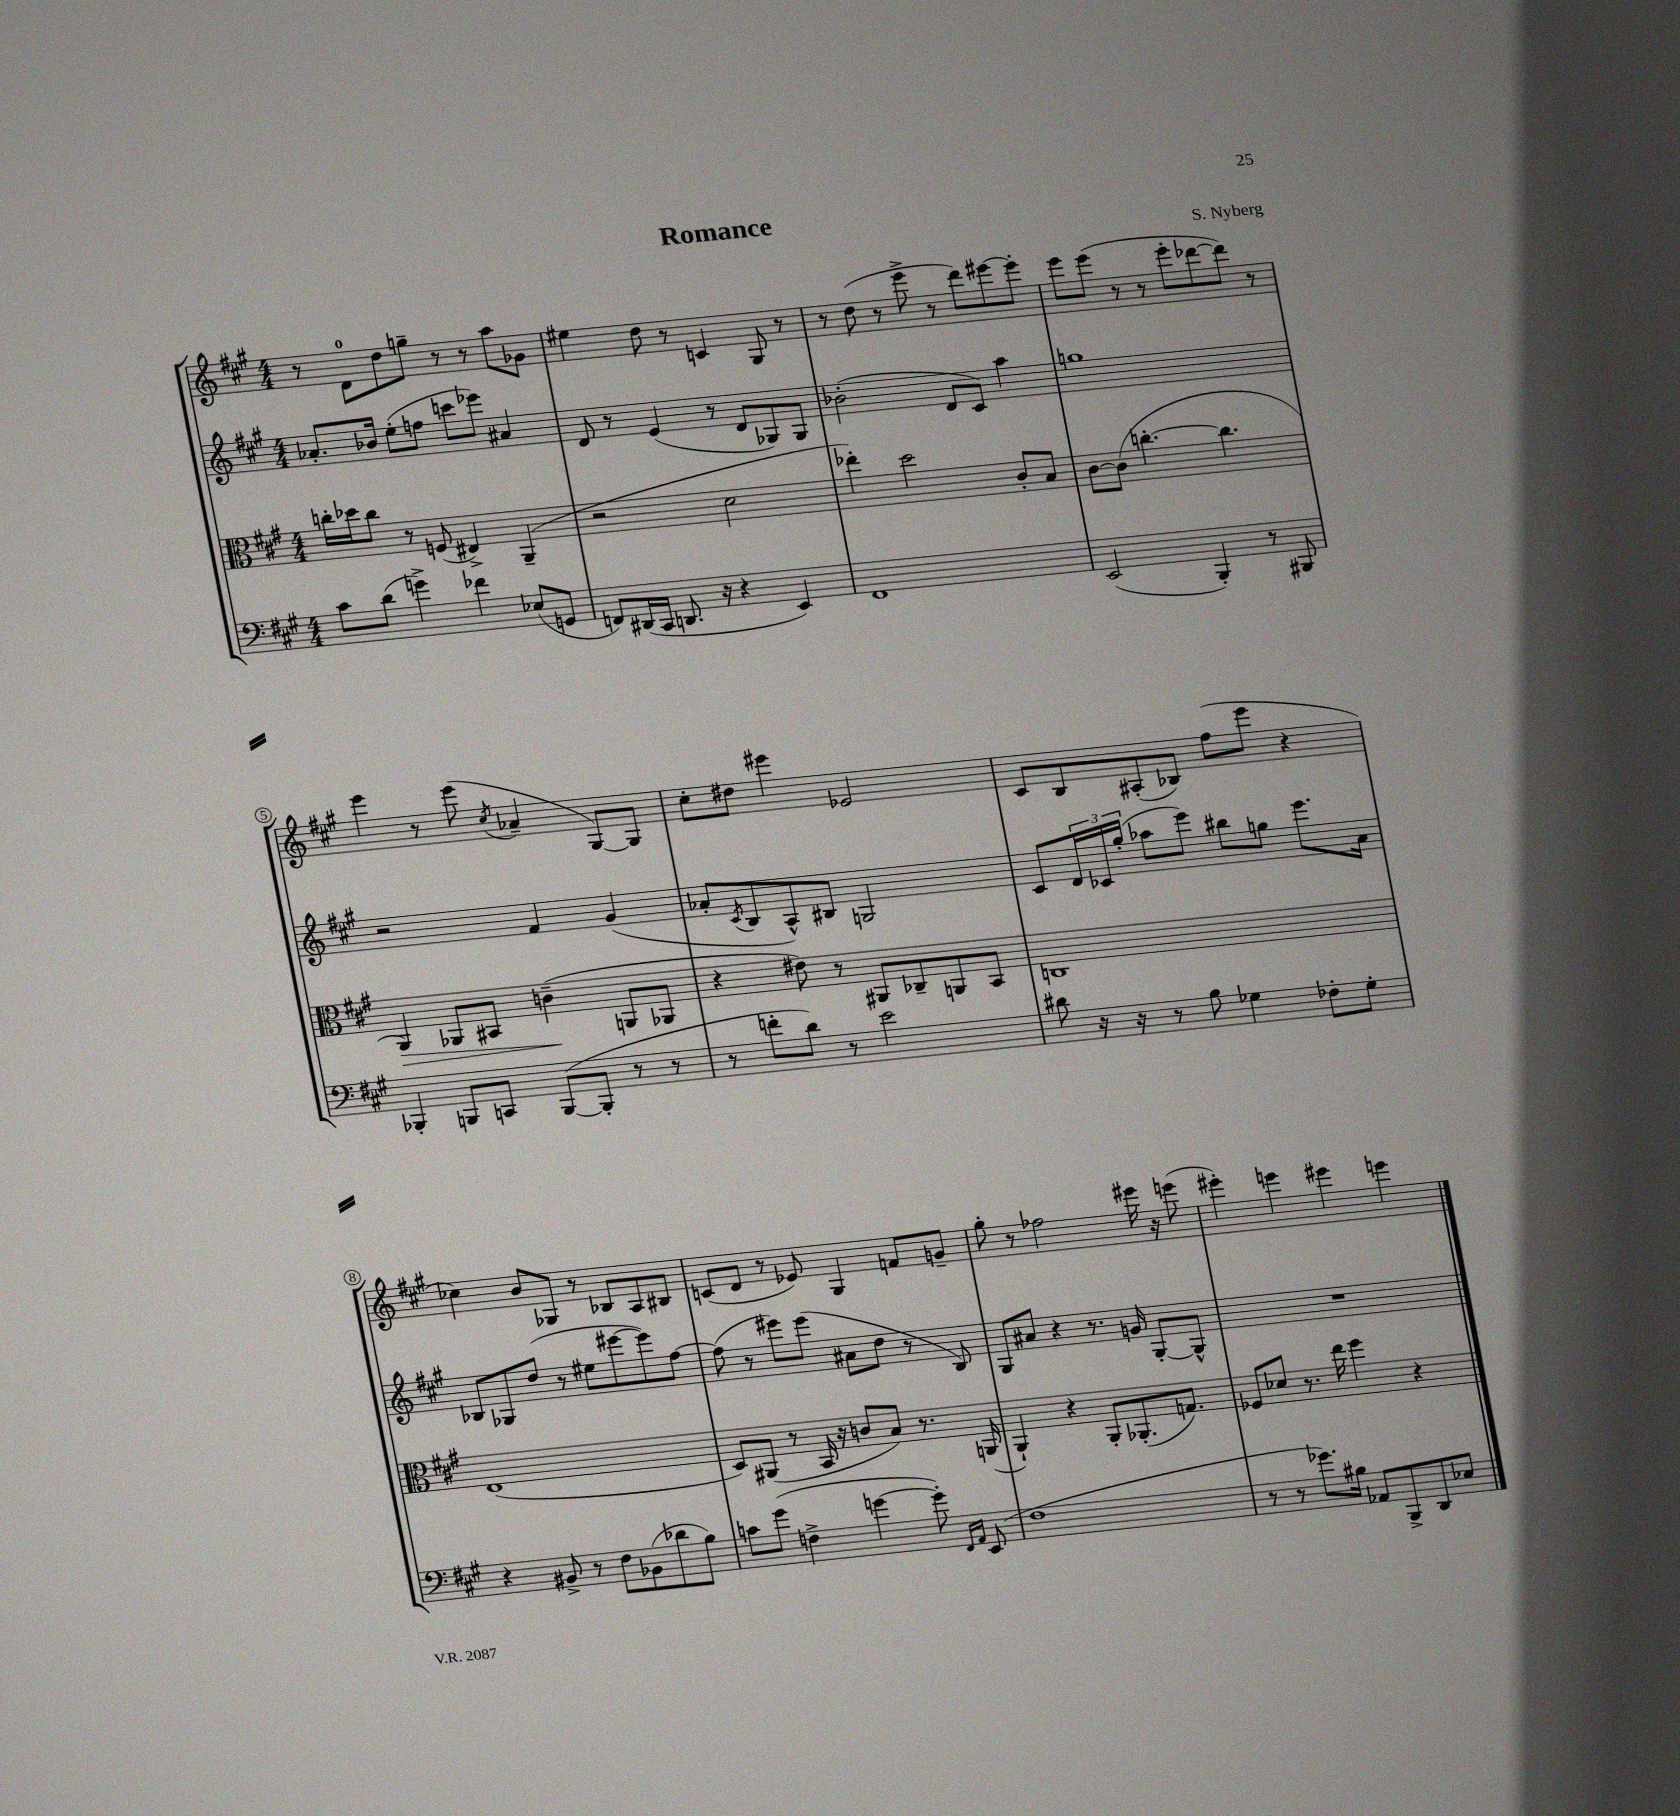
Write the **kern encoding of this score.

**kern	**kern	**kern	**kern
*staff4	*staff3	*staff2	*staff1
*clefF4	*clefC3	*clefG2	*clefG2
*k[f#c#g#]	*k[f#c#g#]	*k[f#c#g#]	*k[f#c#g#]
*M4/4	*M4/4	*M4/4	*M4/4
8c#	16cc'	8.a-'	8r
.	16dd-	.	.
(8d	8cc	.	8d
.	.	16b-	.
4g^)	8r	(8ee'	8dd
.	(8F	8ff	8gg~
4f-	4E#^)	8ccc	8r
.	.	8eee-)	8r
(8E-	(4AA~	4a#	8aa
8GG	.	.	8g-
=	=	=	=
8FF)	2r	8d	4ee#
(16DD#	.	8r	.
16CC#	.	.	.
8.DD	.	(4e	8dd
.	.	.	8r
16r	.	.	.
4r	2d	8r	4c
.	.	8d	.
4EE)	.	8G-)	8G#
.	.	8G-	8r
=	=	=	=
1FF#	4ee-')	(2b-'	8r
.	.	.	(8dd
.	2dd	.	8r
.	.	.	8eee^
.	.	8d	8r
.	.	8c#)	8ddd)
.	8c#'	4aa	[8eee#
.	8B	.	8eee#']
=	=	=	=
(2EE	[8c#	1gg	8eee
.	(8c#]	.	(8eee
.	[4.cc'	.	8r
.	.	.	8r
4BBB')	.	.	8eee'
.	4.cc]	.	[8ddd-
8r	.	.	8ddd-])
8BBB#	.	.	8r
=	=	=	=
4BBB-'	4AA)	2r	4eee
8BBB	8AA-	.	8r
8CC	8BB#	.	(8eee
.	.	.	8qcc#
([8BBB	(4c~	4f#	4a-~
8BBB']	.	.	.
8r	8AA	(4g#	[8G#)
8r	8AA-	.	8G#]
=	=	=	=
8r	4r	8a-'	8cc#'
.	.	8qc#	.
8f'	.	8B	8dd#
8d)	8e#)	8A^^)	4eee#
8r	8r	8B#	.
2e	8AA#	2G	2e-
.	8C-~	.	.
.	8AA	.	.
.	8BB	.	.
=	=	=	=
8d#	1C	8c#	8c#
16r	.	24d	8B
.	.	24c-	.
16r	.	.	.
.	.	(24gg#'	.
8r	.	8aa-	(8A#'
8B	.	8eee)	8B-)
4G-	.	8bb#	(8ff#
.	.	8gg	8eee
8F-'	.	8.eee	4r
8G-'	.	.	.
.	.	16a	.
=	=	=	=
4r	(1E	8B-	4cc-)
.	.	8G-	.
8BB#^	.	(8dd	8b
8r	.	8r	8G-
8F#	.	8ee#	8r
(8BB-	.	[8eee#	8B-
8d-	.	8eee#])	8A
8B)	.	[8ff#	8B#
=	=	=	=
8c	8D)	(8ff#]	(8c
(8g#	(8AA#	8r	8d
4F^	8r	8eee#)	8r
.	16BB	(8eee#	8e-)
.	16r	.	.
[4g	8c	8a#	4G#
.	8B)	8dd	.
8g'])	8.r	8r	8f
16qqFF#	.	.	.
16qqAA	.	.	.
(8EE	.	8B)	8g~
.	(16AA	.	.
=	=	=	=
1F#	4AA`)	8G#	8gg#'
.	.	8a#	8r
.	4r	4r	2ff-
.	8AA'	8.r	.
.	(8.AA-'	.	.
.	.	16g	.
.	.	[8G#'	16eee#
.	8.G)	.	16r
.	.	8G#^^]	(8eee
=	=	=	=
8r	8F-	1r	4eee#')
8r	8d-	.	.
8.g-)	8.r	.	4eee
16B#	16ee	.	.
8AA-	4ff#	.	4eee#
8BBB^	.	.	.
8DD	4r	.	4eee
8E-	.	.	.
==	==	==	==
*-	*-	*-	*-
